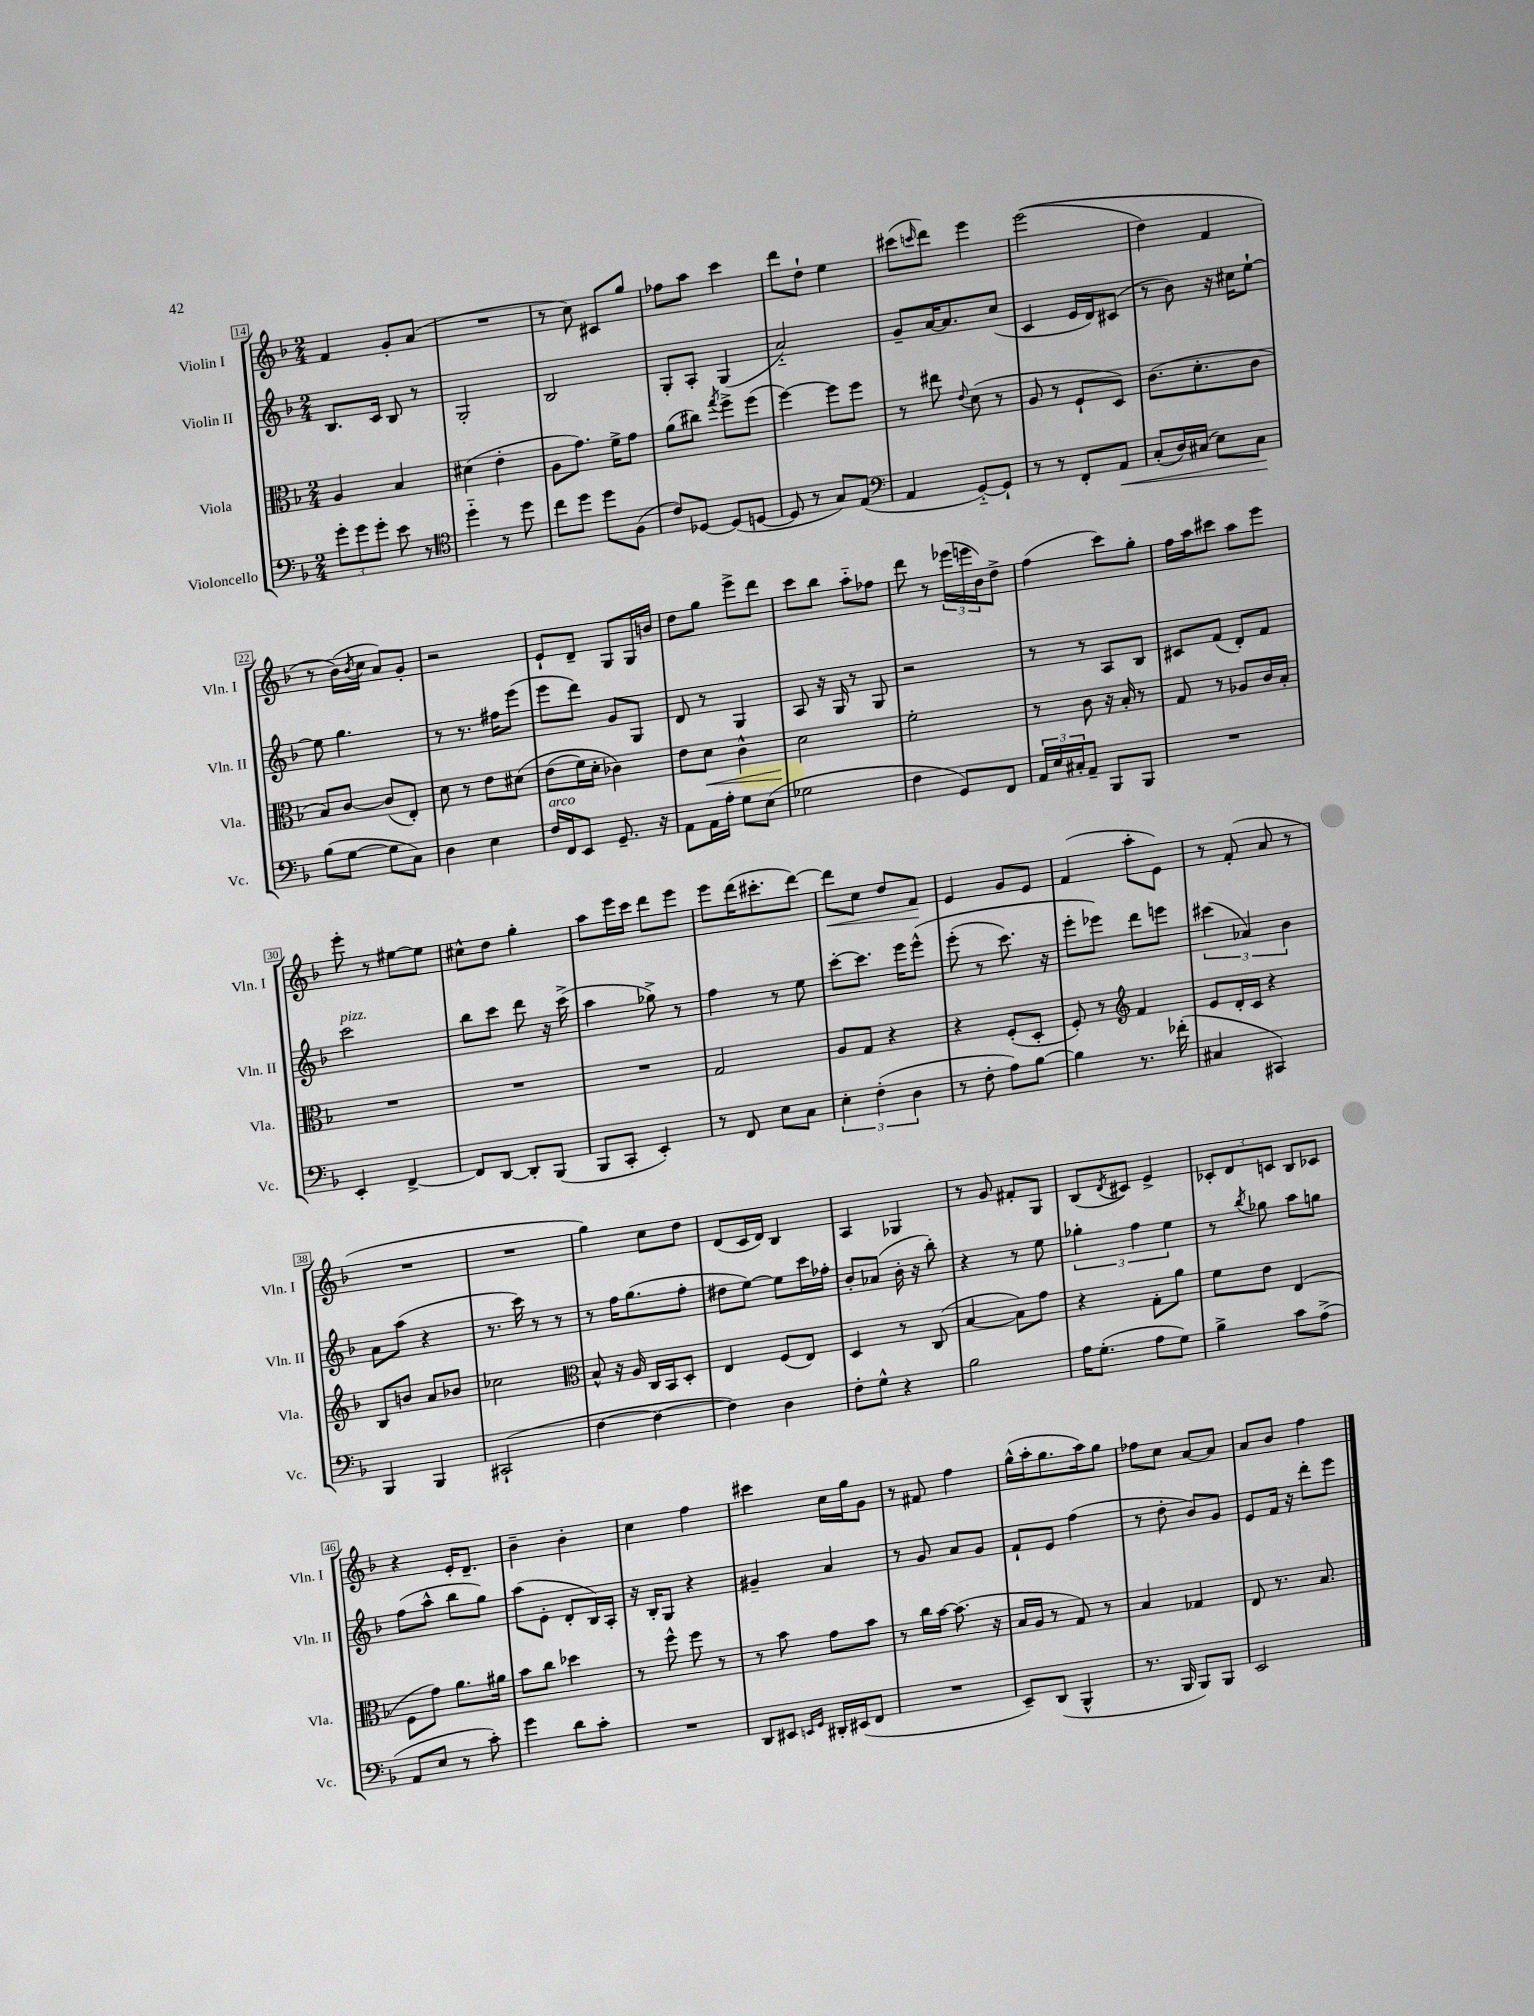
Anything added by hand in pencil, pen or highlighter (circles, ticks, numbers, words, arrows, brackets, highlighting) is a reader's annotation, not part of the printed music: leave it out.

**kern	**dynam	**kern	**dynam	**kern	**kern	**dynam
*part4	*part4	*part3	*part3	*part2	*part1	*part1
*staff4	*staff4	*staff3	*staff3	*staff2	*staff1	*staff1
*I"Violoncello	*	*I"Viola	*	*I"Violin II	*I"Violin I	*
*I'Vc.	*	*I'Vla.	*	*I'Vln. II	*I'Vln. I	*
*clefF4	*	*clefC3	*	*clefG2	*clefG2	*
*k[b-]	*	*k[b-]	*	*k[b-]	*k[b-]	*
*M2/4	*	*M2/4	*	*M2/4	*M2/4	*
=14	=14	=14	=14	=14	=14	=14
12g'\L	.	4A/	.	8.B-/L	4f/	.
12g\	.	.	.	.	.	.
12g'\J	.	.	.	.	.	.
.	.	.	.	16c/Jk	.	.
8e\	.	4B-/	.	8B-/	8g'/L	.
8r	.	.	.	8r	(8a/J	.
=15	=15	=15	=15	=15	=15	=15
*clefC4	*	*	*	*	*	*
4dd\	.	(4d#X\	.	2G'/	2r	.
8r	.	4e'\	.	.	.	.
8dd\	.	.	.	.	.	.
=16	=16	=16	=16	=16	=16	=16
8cc\L	.	8A\L	.	2B-/	8r	.
8dd\J	.	8.g\J)	.	.	8cc\)	.
8dd\L	.	.	.	.	8c#X/L	.
.	.	16f^\KL	.	.	.	.
(8F\J	.	8g\J	.	.	8gg/J	.
=17	=17	=17	=17	=17	=17	=17
8c/L)	.	(8a\L	.	8G'/L	8ff-X\L	.
[8D-X/J	.	8cc#X\J)	.	8A'/J	8aa\J	.
.	.	8qgg/	.	.	.	.
(8D-/L]	.	8ff^\L	.	(4G/	4ccc\	.
[8Dn/J	.	(8ff\J	.	.	.	.
=18	=18	=18	=18	=18	=18	=18
8D/]	.	[4ff\)	.	2a/)	8ddd\L	.
8r	.	.	.	.	8dd`\J	.
8G/L)	.	8ff\L]	.	.	4ee\	.
(8E/J	.	8ff\J	.	.	.	.
=19	=19	=19	=19	=19	=19	=19
*clefF4	*	*	*	*	*	*
4AA/	.	8r	.	8g~/L	(8ccc#X\L	.
.	.	.	.	.	16qqcccn/	.
.	.	8ee#X\	.	[16a/K	8ddd\J)	.
.	.	.	.	8.a/]	.	.
.	.	8qqe/	.	.	.	.
[8GG/L)	.	(8d\	.	.	4eee\	.
8GG`/J]	.	8r	.	(8cc/J	.	.
=20	=20	=20	=20	=20	=20	=20
8r	.	8A/	.	4c/	((2eee\	.
8r	.	8r	.	.	.	.
8FF'/L	.	8F`/L	.	16e/LL	.	.
.	.	.	.	16d/J)	.	.
!	!LO:HP:b	!	!	!	!	!
8AA/J	<	8D/J)	.	(8c#X/J	.	.
=21	=21	=21	=21	=21	=21	=21
(8C'/L	.	(8.c\L	.	8r	4dd\)	.
16D/L)	.	.	.	8b-\)	.	.
(16C#X/JJ	.	8.d'\	.	.	.	.
8E\L)	.	.	.	16r	4f/	.
.	.	.	.	16cc#X\KL	.	.
8C#\J	.	8c\J	.	[8ee`\J	.	.
.	[	.	.	.	.	.
!!LO:LB:g=z
=22	=22	=22	=22	=22	=22	=22
(8B-\L	.	8B-/L)	.	8ee\]	8r	.
[8G\J	.	[8c/J	.	4.gg\	(16b-\LL)	.
.	.	.	.	.	8qb-/	.
.	.	.	.	.	16cc\JJ	.
8G\L]	.	(8c/L]	.	.	8a/L)	.
8C\J)	.	8E'/J)	.	.	8g'/J	.
=23	=23	=23	=23	=23	=23	=23
4D\	.	8d\	.	8r	2r	.
.	.	8r	.	8.r	.	.
4E\	.	8e\L	.	.	.	.
.	.	.	.	16ff#X\KL	.	.
.	.	(8d#X\J	.	(8eee\J	.	.
=24	=24	=24	=24	=24	=24	=24
!LO:TX:a:i:t=arco	!	!	!	!	!	!
16F/LL	.	(8e\L	.	8eee\L	8e`/L	.
16FF/J	.	.	.	.	.	.
8EE/J	.	16f\L)	.	8ddd\J)	8d~/J	.
.	.	16d'\JJ	.	.	.	.
8.GG~/	.	4c-X\)	.	8g/L	8G/L	.
.	.	.	.	8G/J	16G/L	.
16r	.	.	.	.	16bn/JJ	.
=25	=25	=25	=25	=25	=25	=25
8AA\L	.	8e\L	.	8d/	8dd\L	.
!	!	!	!LO:HP:b	!	!	!
16AA\L	.	8d\J	<	8r	8gg\J	.
16A'\JJ	.	.	.	.	.	.
8G\L	.	4c^^\	.	4G/	8eee^\L	.
(8E\J	.	.	.	.	8ddd\J	.
=26	=26	=26	=26	=26	=26	=26
2G-X\	.	2d\	.	8A/	8ccc\L	.
.	.	.	.	16r	8bb-\J	.
.	.	.	.	16G/	.	.
.	.	.	.	8r	8aa\L	.
.	.	.	.	8G/	8ff-X\J	.
.	.	.	[	.	.	.
=27	=27	=27	=27	=27	=27	=27
4F\	.	2f'\	.	2r	8ddd\	.
.	.	.	.	.	8r	.
8GG/L)	.	.	.	.	(24eee-X\LL	.
.	.	.	.	.	24eeen\	.
.	.	.	.	.	24b-\J)	.
8FF/J	.	.	.	.	8dd^\J	.
=28	=28	=28	=28	=28	=28	=28
24AA/LL	.	8r	.	8r	(4ff\	.
24E/	.	.	.	.	.	.
24C#X'/J	.	.	.	.	.	.
8AA~/J	.	8c\	.	8r	.	.
8BBB-/L	.	16r	.	8A/L	8ccc\L)	.
.	.	16B-'/	.	.	.	.
8BBB-/J	.	8r	.	8B-/J	8gg'\J	.
=29	=29	=29	=29	=29	=29	=29
2r	.	8G/	.	8c#X/L	16ff\LL	.
.	.	.	.	.	16aa\J	.
.	.	8r	.	(8f/J	8ccc#X\J	.
.	.	8A-X/L	.	8d'/L)	8aa\L	.
.	.	16c/L	.	8f/J	8eee\J	.
.	.	16B-'/JJ	.	.	.	.
!!LO:LB:g=z
=30	=30	=30	=30	=30	=30	=30
!	!	!	!	!LO:TX:a:i:t=pizz.	!	!
4EE'/	.	2r	.	2ccc\	8eee'\	.
.	.	.	.	.	8r	.
[4FF^/	.	.	.	.	[8ee#X\L	.
.	.	.	.	.	8ee#\J]	.
=31	=31	=31	=31	=31	=31	=31
8FF/L]	.	2r	.	8bb-\L	8cc#X^^\L	.
[8DD/J	.	.	.	8ccc\J	8dd\J	.
8DD'/L]	.	.	.	8ddd\	4gg'\	.
(8BBB-/J	.	.	.	16r	.	.
.	.	.	.	(16ccc^\	.	.
=32	=32	=32	=32	=32	=32	=32
8BBB-/L	.	2r	.	4aa\	8aa\L	.
8CC'/J	.	.	.	.	16eee\L	.
.	.	.	.	.	16ccc\JJ	.
4EE'/)	.	.	.	8gg-X^\)	8ddd\L	.
.	.	.	.	8r	8eee\J	.
=33	=33	=33	=33	=33	=33	=33
8r	.	2G/	.	4ff\	8eee\L	.
8FF/	.	.	.	.	(16ddd\K	.
.	.	.	.	.	8.ccc#X'\	.
8E\L	.	.	.	8r	.	.
8C\J	.	.	.	8ee\	[8ddd\J)	.
=34	=34	=34	=34	=34	=34	=34
!	!	!	!	!	!	!LO:HP:b
6E'\	.	8A/L	.	[8ccc'\L	8ddd\L]	<
.	.	8G/J	.	8.ccc\J]	8cc\J	.
(6F'\	.	.	.	.	.	.
.	.	4r	.	.	8dd/L	.
.	.	.	.	16eee\KL	.	.
6D\	.	.	.	.	.	.
.	.	.	.	(8eee^^\J	8f/J	.
.	.	.	.	.	.	[
=35	=35	=35	=35	=35	=35	=35
8r	.	4r	.	(8eee'\	4e/	.
8F'\	.	.	.	8r	.	.
8A\L)	.	(8F'/L	.	8.ccc\)	8g/L	.
[8B-\J	.	8D'/J	.	.	8e/J	.
.	.	.	.	16r	.	.
=36	=36	=36	=36	=36	=36	=36
4B-\]	.	8F'/)	.	8eee'\L	(4f/	.
.	.	8r	.	8eee-X\J)	.	.
*	*	*clefG2	*	*	*	*
8.r	.	4f/	.	8ddd\L	8aa'\L	.
.	.	.	.	8eeen\J	8e\J)	.
(16f-X'\	.	.	.	.	.	.
=37	=37	=37	=37	=37	=37	=37
4C#X/	.	8e/L	.	(6ccc#X\	8r	.
.	.	16d'/L	.	.	(8f'/	.
.	.	.	.	6a-X/)	.	.
.	.	16c/JJ	.	.	.	.
4CC#X/)	.	4r	.	.	8a/	.
.	.	.	.	6b-\	.	.
.	.	.	.	.	8r	.
!!LO:LB:g=z
=38	=38	=38	=38	=38	=38	=38
4BBB-/	.	8B-/L	.	8a\L	2r	.
.	.	8bn/J	.	(8aa\J	.	.
4BBB-/	.	8a/L	.	4r	.	.
.	.	8b-X/J	.	.	.	.
=39	=39	=39	=39	=39	=39	=39
(2CC#X`/	.	2cc-X\	.	8.r	2r	.
.	.	.	.	16ccc\)	.	.
.	.	.	.	8r	.	.
.	.	.	.	8r	.	.
=40	=40	=40	=40	=40	=40	=40
*	*	*clefC3	*	*	*	*
[4F\	.	8B-^^/	.	8r	4gg\)	.
.	.	16r	.	16ff\KL	.	.
.	.	16A/	.	(8.gg\	.	.
4F\_	.	16C/LL	.	.	8cc\L	.
.	.	16BB-/J	.	.	.	.
.	.	8D'/J	.	8ff'\J	8dd\J	.
=41	=41	=41	=41	=41	=41	=41
4F\])	.	4E/	.	8dd#X\L	(8d/L	.
.	.	.	.	[8ee\J)	16c/L	.
.	.	.	.	.	16d/JJ)	.
4D\	.	(8F/L	.	8ee\L]	4B-/	.
.	.	8E/J)	.	16ccc\L	.	.
.	.	.	.	16ff-X'\JJ	.	.
=42	=42	=42	=42	=42	=42	=42
8F'\L	.	4D/	.	8b-'/L	4A/	.
8G^^\J	.	.	.	(8a-X/J	.	.
4r	.	8r	.	16b-'\	4G-X/	.
.	.	.	.	16r	.	.
.	.	(8C/	.	8bb-'\)	.	.
=43	=43	=43	=43	=43	=43	=43
2B-\	.	[4B-/	.	4r	8r	.
.	.	.	.	.	8g/	.
.	.	8B-\L])	.	8r	8f#X'/L	.
.	.	8g\J	.	8ee\	8G/J	.
=44	=44	=44	=44	=44	=44	=44
16A\KL	.	4r	.	6gg-X'\	(8B-/L	.
(8.G'\J	.	.	.	.	.	.
.	.	.	.	.	8qd/	.
.	.	.	.	.	8c#X/J)	.
.	.	.	.	6ff\	.	.
8A\L	.	8G'\L	.	.	4e^/	.
.	.	.	.	6ee\	.	.
8G\J)	.	8a\J	.	.	.	.
=45	=45	=45	=45	=45	=45	=45
4B-^\	.	8f\L	.	8r	12c-X'/L	.
.	.	.	.	.	12d/	.
.	.	.	.	8qbb-/	.	.
.	.	8e\J	.	8gg-X\	.	.
.	.	.	.	.	12cn/J	.
8c\L	.	(4E/	.	8aa\L	8B-/L	.
(8A^\J	.	.	.	8ggn\J	8c-X/J	.
!!LO:LB:g=z
=46	=46	=46	=46	=46	=46	=46
8AA/L	.	8F\L	.	(8ff\L	4r	.
8E/J	.	8g\J)	.	8aa^^\J	.	.
8r	.	8.a\L	.	8bb-\L	16e'/KL	.
.	.	.	.	.	8.d~/J	.
8c'\)	.	.	.	8gg\J)	.	.
.	.	16a#X\Jk	.	.	.	.
=47	=47	=47	=47	=47	=47	=47
4g\	.	8b-\L	.	(8aa\L	4b-~\	.
.	.	8cc\J	.	8e'\J	.	.
8d\L	.	4dd-X\	.	8d'/L	4b-'\	.
8c'\J	.	.	.	16B-/L)	.	.
.	.	.	.	16A'/JJ	.	.
=48	=48	=48	=48	=48	=48	=48
2r	.	8r	.	16r	4cc\	.
.	.	.	.	16B-'/KL	.	.
.	.	8ff^^\	.	8G/J	.	.
.	.	8ff\	.	4r	4ff\	.
.	.	8r	.	.	.	.
=49	=49	=49	=49	=49	=49	=49
8DD/L	.	8r	.	4g#X~/	4ccc#X\	.
8EE#X/J	.	8b-\	.	.	.	.
16qqEEn/LL	.	.	.	.	.	.
16qqGG/JJ	.	.	.	.	.	.
16DD#X'/LL	.	8g\L	.	4a/	16cc\LL	.
(16EE#X/J	.	.	.	.	16gg\J	.
8FF/J	.	8b-\J	.	.	8g\J	.
=50	=50	=50	=50	=50	=50	=50
2r	.	8r	.	8r	8r	.
.	.	16cc\LL	.	8g/	8f#X/	.
.	.	[16b-\JJ	.	.	.	.
.	.	(8.b-\]	.	8a/L	4ff\	.
.	.	.	.	8g/J	.	.
.	.	16r	.	.	.	.
=51	=51	=51	=51	=51	=51	=51
8EE~/L)	.	16B-/LL	.	8f`/L	(16gg^^\LL	.
.	.	16A/JJ	.	.	16aa'\J	.
(8DD/J	.	8r	.	8e/J	8.gg\	.
4BBB-^^/	.	8G/)	.	(4ff\	.	.
.	.	.	.	.	16aa\k)	.
.	.	8r	.	.	8gg\J	.
=52	=52	=52	=52	=52	=52	=52
8.r	.	4B-/	.	8r	8ff-X\L	.
.	.	.	.	8dd'\	8cc\J	.
16BBB-/	.	.	.	.	.	.
8BBB-/L)	.	4G-X/	.	8b-/L)	[8a/L	.
8BBB-/J	.	.	.	8g/J	8a/J]	.
=53	=53	=53	=53	=53	=53	=53
2EE/	.	8E/	.	8e/L	8a/L	.
.	.	8.r	.	16f/Jk	8b-/J	.
.	.	.	.	16r	.	.
.	.	.	.	8ddd'\L	4ff\	.
.	.	8.B-/	.	.	.	.
.	.	.	.	8eee\J	.	.
==	==	==	==	==	==	==
*-	*-	*-	*-	*-	*-	*-
